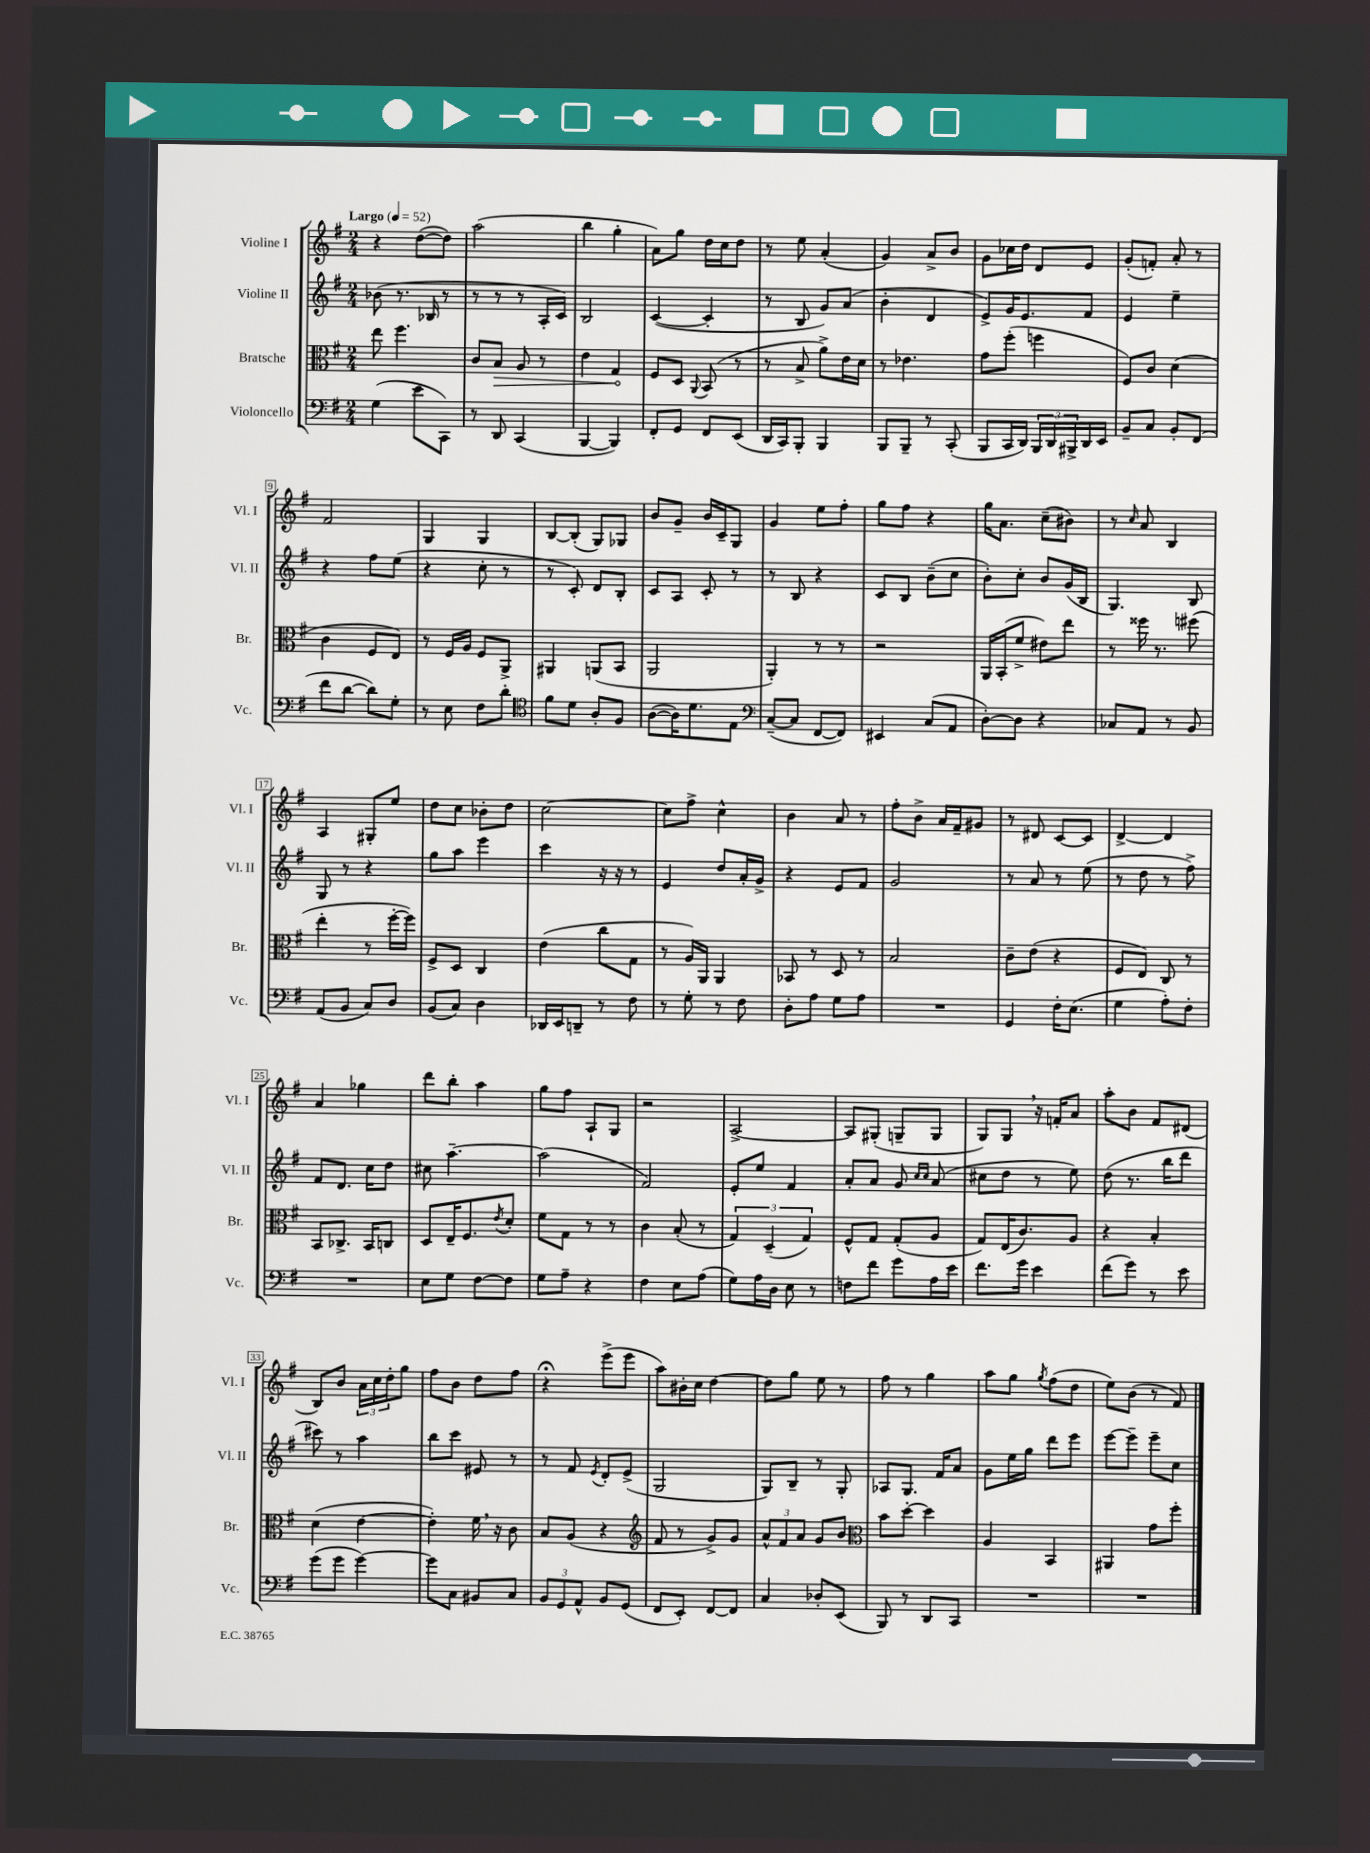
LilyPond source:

<<
\new StaffGroup <<
\new Staff = "s0" \with { instrumentName = "Violine I" shortInstrumentName = "Vl. I" } {
    \clef treble \key g \major \numericTimeSignature \time 2/4 \tempo "Largo" 4 = 52
    r4 d''8~( d''8) |
    a''2( |
    b''4 g''4-. |
    a'8) g''8 d''16 c''16 d''8 |
    r8 e''8 a'4-.( |
    g'4) a'8-> b'8 |
    g'8 ces''16 d''16 d'8 e'8 |
    g'8-.( f'8-.) a'8-. r8 |
    fis'2 |
    g4 g4 |
    b8~ b8-.( g8) ges8 |
    b'8 g'8-- b'16 c'16-- g8 |
    g'4 e''8 fis''8-. |
    g''8 fis''8 r4 |
    g''16 a'8. c''8--( bis'8) |
    r8 \grace { c''16 } a'8 b4 |
    a4 gis8-. e''8 |
    d''8 c''8 bes'8-. d''8 |
    c''2~ |
    c''8 fis''8-> c''4-^ |
    b'4 a'8 r8 |
    fis''8-. b'8-> a'16 fis'16-- gis'8 |
    r8 dis'8 c'8~ c'8 |
    d'4~-> d'4 |
    a'4 ges''4 |
    d'''8 b''8-. a''4 |
    g''8 fis''8 a8-! g8 |
    r2 |
    a2~-> |
    a8 gis8-.( g8-- g8 |
    g8) g8 \breathe r16 f'16-. a'8 |
    a''8-. b'8 fis'8 dis'8( |
    b8) b'8 \tuplet 3/2 { a'16 c''16 d''16-. } g''8 |
    fis''8 b'8 d''8 fis''8 |
    r4\fermata e'''8->( e'''8 |
    a''8) bis'16-. c''16 d''4~ |
    d''8 g''8 e''8 r8 |
    fis''8 r8 g''4 |
    a''8 g''8 \acciaccatura { g''8 } fis''8( d''8 |
    e''8) b'8( r8 fis'8) \bar "|." |
}
\new Staff = "s1" \with { instrumentName = "Violine II" shortInstrumentName = "Vl. II" } {
    \clef treble \key g \major \numericTimeSignature \time 2/4
    bes'8( r8. bes16 r8 |
    r8 r8 r8 a16-. c'16) |
    b2 |
    c'4~( c'4-. |
    r8 b8 g'8) a'8( |
    b'4-. d'4 |
    e'8->) g'16 e'8. fis'8 |
    e'4 e''4-- |
    r4 fis''8 e''8( |
    r4 c''8-. r8 |
    r8 c'8-.) d'8 b8-. |
    c'8 a8 c'8-. r8 |
    r8 b8 r4 |
    c'8 b8 b'8--( c''8 |
    b'8-.) c''8-. b'8 g'16( b16 |
    g4.) b8 |
    g8 r8 r4 |
    g''8 a''8 e'''4 |
    c'''4 r16 r16 r8 |
    e'4 d''8 a'16-. g'16-> |
    r4 e'8 fis'8 |
    g'2 |
    r8 a'8 r8 e''8( |
    r8 d''8 r8 fis''8->) |
    fis'8 d'8. c''16 d''8 |
    cis''8 a''4.~-- |
    a''2( |
    fis'2) |
    e'8-. e''8 fis'4 |
    a'8-. a'8 g'8 \grace { c''16 c''16 } a'8( |
    cis''8 d''8 r8 e''8) |
    d''8( r8. b''16 d'''8 |
    cis'''8) r8 a''4 |
    b''8 c'''8 eis'8 r8 |
    r8 fis'8 \acciaccatura { e'8 } d'8-. e'8->( |
    g2 |
    g8) b8-- r8 g8-. |
    aes8 g8. fis'16 a'8 |
    g'8 e''16 g''16 d'''8 e'''8 |
    e'''8~ e'''8-- e'''8-- c''8 \bar "|." |
}
\new Staff = "s2" \with { instrumentName = "Bratsche" shortInstrumentName = "Br." } {
    \clef alto \key g \major \numericTimeSignature \time 2/4
    e''8 fis''4. |
    c'8 \once \override Hairpin.circled-tip = ##t b8\> a8 r8 |
    e'4 g4\! |
    fis8 d8 \appoggiatura { a,8 } b,8( r8 |
    r8 b8-> a'8->) e'16 d'16 |
    r8 ees'4. |
    g'8 fis''8-.( f''4 |
    fis8) c'8 d'4( |
    c'4 fis8 e8) |
    r8 fis16 a16 fis8 a,8-> |
    ais,4 a,8( b,8 |
    a,2 |
    a,4-.) r8 r8 |
    r2 |
    a,16 b,16-.( fis'8-> eis'8) e''8 |
    r8 fisis''16 r8. fis''8( |
    e''4-. r8 fis''16~-. fis''16) |
    fis8-> d8 c4 |
    e'4( c''8 g8 |
    r8 a16) a,16 a,4 |
    bes,8 r8 d8 r8 |
    b2 |
    c'8-- e'8( r4 |
    fis8 e8) c8 r8 |
    b,8 ces8.-> b,16 c8 |
    d8 e16-- fis8. \acciaccatura { e'8 } d'8-. |
    fis'8 g8 r8 r8 |
    c'4 b8-.( r8 |
    \tuplet 3/2 { g4) d4--( g4) } |
    fis8-^ g8 g8-.( a8 |
    g8) e16( c'8.) a8 |
    r4 b4-. |
    d'4( e'4~ |
    e'4-.) fis'16 \breathe r16 c'8 |
    b8 a8( r4 |
    \clef treble fis'8 r8 g'8->) g'8 |
    \tuplet 3/2 { a'8-^ fis'8 a'8 } g'8 b'8 |
    \clef alto b'8 d''8~-. d''4 |
    a4 b,4 |
    ais,4 g'8 fis''8-. \bar "|." |
}
\new Staff = "s3" \with { instrumentName = "Violoncello" shortInstrumentName = "Vc." } {
    \clef bass \key g \major \numericTimeSignature \time 2/4
    g4( e'8 c,8) |
    r8 d,8 c,4( |
    b,,4~ b,,4) |
    fis,8-. g,8 fis,8 e,8( |
    d,16 c,16) b,,8-. b,,4 |
    b,,8 b,,8-- r8 c,8-.( |
    b,,8 c,16 d,16) \tuplet 3/2 { b,,16 d,16 bis,,16-> } d,16 e,16 |
    b,8-- c8 b,8-. fis,8( |
    fis'8 d'8~ d'8) g8-. |
    r8 e8 fis8 d'8-. |
    \clef tenor fis'8 d'8 a8-. fis8 |
    a8~( a16) d'8. e8 |
    \clef bass c8~--( c8 fis,8~ fis,8) |
    eis,4 c8( a,8 |
    d8~-.) d8 r4 |
    ces8 a,8 r8 b,8 |
    a,8( b,8 c8) d8 |
    b,8( c8) d4 |
    des,16 e,16 d,8-- r8 fis8 |
    r8 g8-. r8 fis8 |
    d8-. a8 g8 a8 |
    R2 |
    g,4 fis16-. e8.( |
    g4 a8-.) fis8-. |
    R2 |
    e8 g8 fis8~ fis8 |
    g8 a8-- r4 |
    fis4 e8 a8( |
    g8) a16 d16 e8 r8 |
    f8 fis'8 g'8 a16 e'16 |
    fis'8. g'16 e'4 |
    fis'8( g'8) r8 e'8 |
    g'8( g'8 g'4~) |
    g'8 c8 bis,8 c8 |
    \tuplet 3/2 { b,8 g,8 a,8-^ } b,8 g,8( |
    fis,8 e,8-.) fis,8~ fis,8 |
    c4 des8-. e,8( |
    b,,8) r8 d,8 c,8 |
    R2 |
    R2 \bar "|." |
}
>>
>>
\layout { \context { \Score \override BarNumber.stencil = #(make-stencil-boxer 0.1 0.3 ly:text-interface::print) } }
